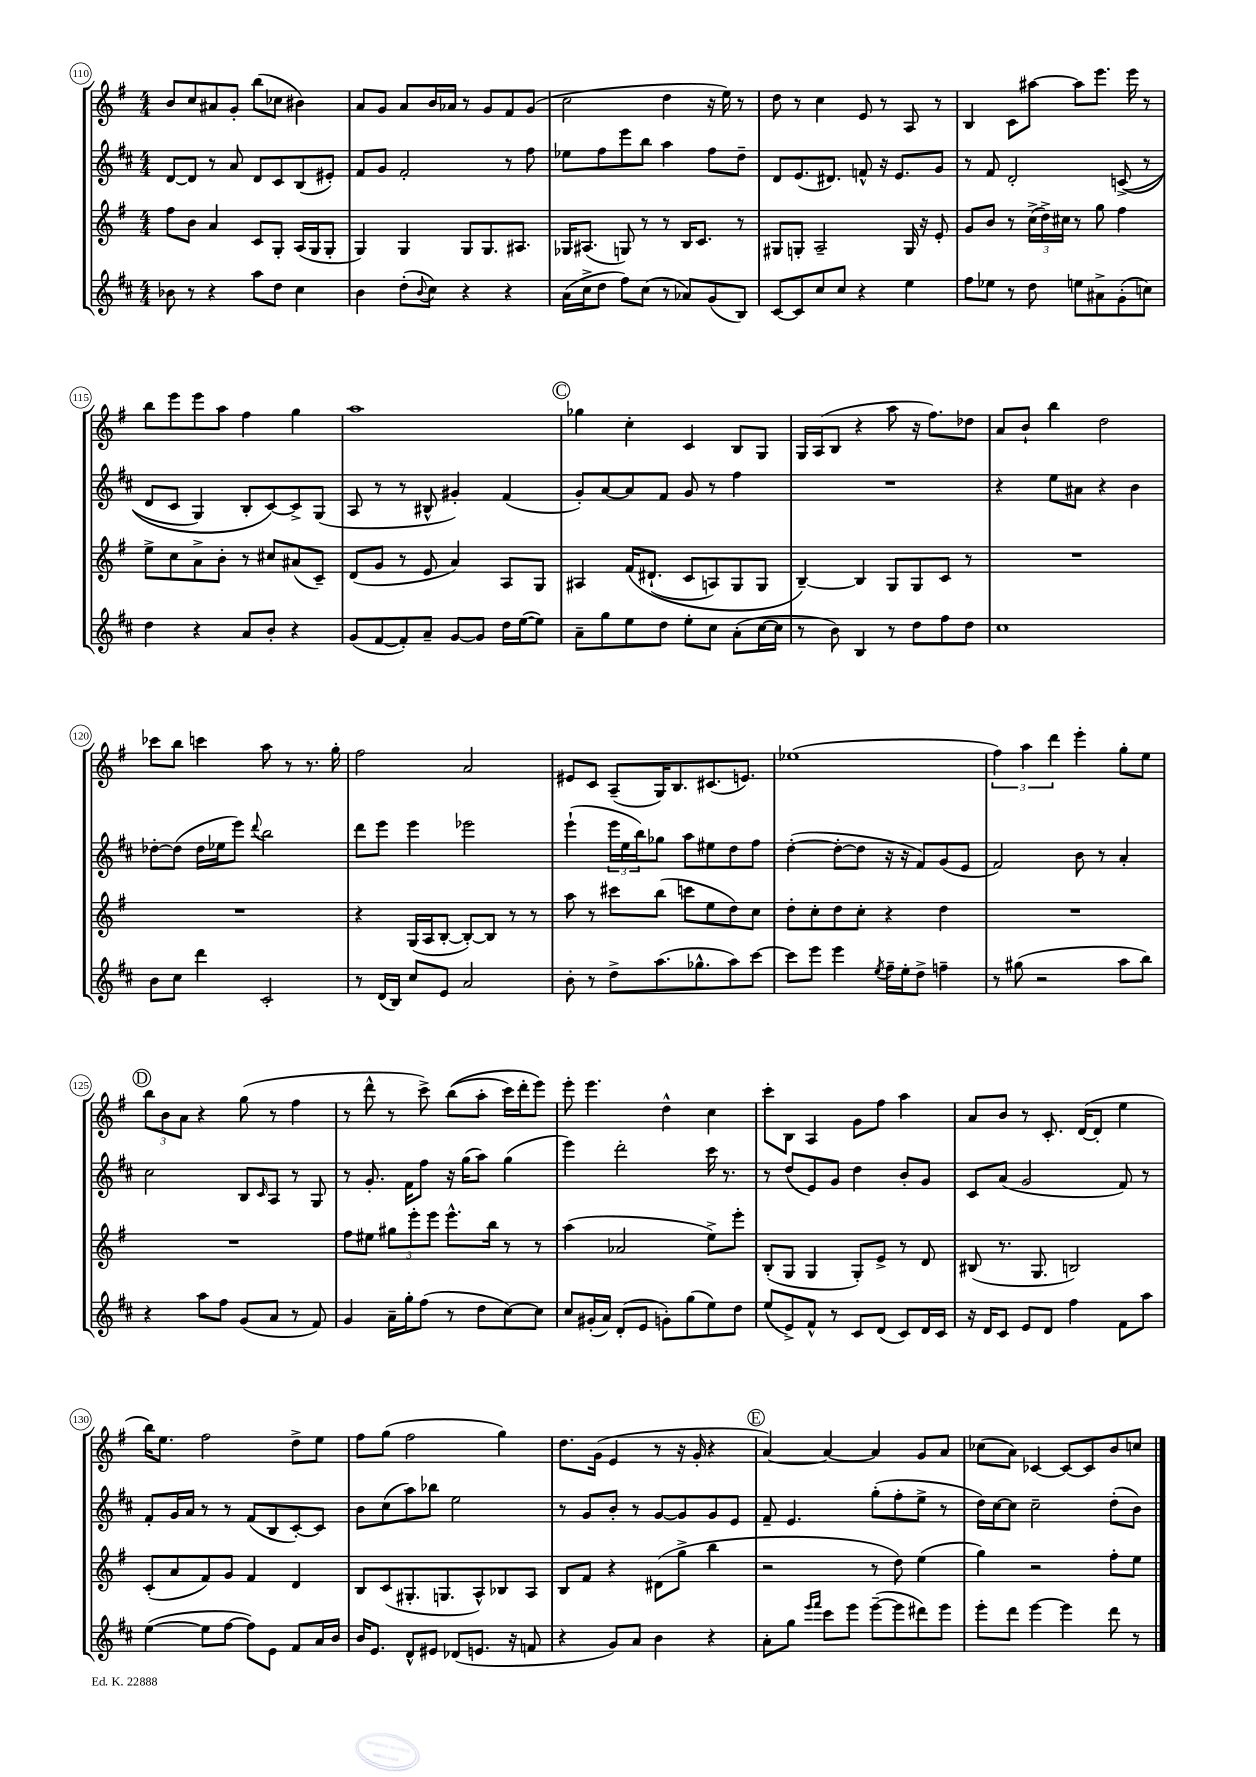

**kern	**kern	**kern	**kern
*staff4	*staff3	*staff2	*staff1
*clefG2	*clefG2	*clefG2	*clefG2
*k[f#c#]	*k[f#]	*k[f#c#]	*k[f#]
*M4/4	*M4/4	*M4/4	*M4/4
8b-	8ff#	[8d	8b
8r	8b	8d]	8cc
4r	4a	8r	8a#
.	.	8a	8g'
8aa	8c	8d	(8bb
8dd	8G'	8c#	8cc-
4cc#	(16A	(8B	4b#)
.	16G	.	.
.	8G'	8e#')	.
=	=	=	=
4b	4G)	8f#	8a
.	.	8g	8g
(8dd'	4G	2f#'	8a
8qqb	.	.	.
8cc#)	.	.	16b
.	.	.	16a-
4r	8G	.	8r
.	8.G	.	8g
4r	.	8r	8f#
.	8.A#	.	.
.	.	8ff#	(8g
=	=	=	=
(16a	16G-	8ee-	2cc
16cc#^	(8.A#	.	.
8dd	.	8ff#	.
8ff#)	8G)	8eee	.
(8cc#	8r	8bb	.
8r	8r	4aa	4dd
8a-)	16B	.	.
.	8.c	.	.
(8g	.	8ff#	16r
.	.	.	16ee)
8B)	8r	8dd~	8r
=	=	=	=
[8c#	8G#	8d	8dd
8c#]	8G'	(8.e	8r
8cc#	2A~	.	4cc
.	.	8.d#)	.
8cc#	.	.	.
4r	.	8f^^	8e
.	.	16r	8r
.	.	8.e	.
4ee	16G	.	8A
.	16r	.	.
.	8e'	8g	8r
=	=	=	=
8ff#	8g	8r	4B
8ee-	8b	8f#	.
8r	8r	2d'	8c
8dd	(24cc^	.	[8aa#
.	24dd^)	.	.
.	24cc#	.	.
8ee	8r	.	8aa#]
8a#^	8gg	.	8.eee
(8g'	4ff#	&((8c^	.
.	.	.	16eee
8cc)	.	8r	8r
=	=	=	=
4dd	8ee^	8d	8bb
.	8cc	8c#	8eee
4r	8a^	4G)	8eee
.	8b'	.	8aa
8a	8r	8B'	4ff#
8b'	8cc#	[8c#&)	.
4r	(8a#	8c#^]	4gg
.	8c~)	(8G	.
=	=	=	=
(8g	(8d	8A	1aa
[8f#	8g	8r	.
8f#'])	8r	8r	.
8a~	8e	8B#^^	.
[8g	4a)	4g#')	.
8g]	.	.	.
16dd	8A	(4f#	.
([16ee	.	.	.
8ee])	8G	.	.
=	=	=	=
8a~	4A#	8g')	4gg-
8gg	.	[8a	.
8ee	&(16f#	8a]	4cc'
.	(8.d#`	.	.
8dd	.	8f#	.
8ee'	8c	8g	4c
8cc#	8A)	8r	.
(8a'	8G	4ff#	8B
[16cc#	8G	.	8G
16cc#]	.	.	.
=	=	=	=
8r	[4B~&)	1r	16G
.	.	.	(16A
8b)	.	.	8B
4B	4B]	.	4r
8r	8G	.	8aa
8dd	8G	.	16r
.	.	.	8.ff#)
8ff#	8c	.	.
8dd	8r	.	8dd-
=	=	=	=
1cc#	1r	4r	8a
.	.	.	8b`
.	.	8ee	4bb
.	.	8a#	.
.	.	4r	2dd
.	.	4b	.
=	=	=	=
8b	1r	[8dd-'	8ccc-
8cc#	.	(8dd-]	8bb
4ddd	.	16dd-	4ccc
.	.	16ee-	.
.	.	8eee)	.
.	.	8qqddd	.
2c#'	.	2bb	8aa
.	.	.	8r
.	.	.	8.r
.	.	.	16gg'
=	=	=	=
8r	4r	8ddd	2ff#
(16d	.	8eee	.
16B)	.	.	.
8cc#	(16G	4eee	.
.	16A	.	.
8e	[8B'	.	.
2a	8B'_)	2eee-	2a
.	8B]	.	.
.	8r	.	.
.	8r	.	.
=	=	=	=
8b'	8aa	(4eee`	8e#
8r	8r	.	8c
8dd^	8ccc#	24eee	(8A~
.	.	24ee	.
.	.	24bb)	.
(8.aa	(8bb	8gg-	16G)
.	.	.	8.B
.	8ccc	8aa	.
8.gg-^^	.	.	.
.	8ee	8ee#	(8.c#
8aa)	8dd)	8dd	.
.	.	.	8.e)
[8ccc#	8cc	8ff#	.
=	=	=	=
8ccc#]	8dd'	([4dd'	(1ee-
8eee	8cc'	.	.
4eee	8dd	8dd'_	.
.	8cc'	8dd]	.
8qee	.	.	.
16ff#~	4r	16r	.
16ee'	.	16r	.
8dd^	.	8f#)	.
4ff~	4dd	(8g	.
.	.	8e	.
=	=	=	=
8r	1r	2f#)	6ff#)
(8gg#	.	.	.
.	.	.	6aa
2r	.	.	.
.	.	.	6ddd
.	.	8b	4eee'
.	.	8r	.
8aa	.	4a'	8gg'
8bb)	.	.	8ee
=	=	=	=
4r	1r	2cc#	12bb
.	.	.	12b
.	.	.	12a
8aa	.	.	4r
8ff#	.	.	.
(8g	.	8B	(8gg
.	.	16qqc#	.
8a	.	8A	8r
8r	.	8r	4ff#
8f#)	.	8G	.
=	=	=	=
4g	8ff#	8r	8r
.	8ee#	8.g'	8ddd^^
16a~	12gg#	.	8r
16gg'	.	16f#	.
.	12eee'	.	.
(8ff#	.	8ff#	8ccc^)
.	12eee	.	.
8r	8.eee^^	16r	&((8bb
.	.	(16gg	.
8dd	.	8aa)	8aa'
.	16bb	.	.
[8cc#)	8r	(4gg	16ccc)
.	.	.	16ddd'
8cc#]	8r	.	8eee&)
=	=	=	=
8cc#	(4aa	4eee)	8eee'
(16g#'	.	.	4.eee
16a)	.	.	.
(8d'	2a-	2ddd'	.
8e	.	.	.
8g')	.	.	4dd^^
(8gg	.	.	.
8ee)	8ee^)	16ccc#	4cc
.	.	8.r	.
8dd	8eee'	.	.
=	=	=	=
(8ee	(8B'	8r	8ccc'
8e^)	8G	(8dd	8B
8f#^^	4G	8e)	4A
8r	.	8g	.
8c#	8G')	4dd	8g
(8d	8e^	.	8ff#
8c#)	8r	8b'	4aa
16d	8d	8g	.
16c#	.	.	.
=	=	=	=
16r	(8B#	8c#	8a
16d	.	.	.
8c#	8.r	(8a	8b
8e	.	2g	8r
.	8.G	.	.
8d	.	.	8.c'
4ff#	2B)	.	.
.	.	.	([16d
.	.	.	8d']
8f#	.	8f#)	4ee
8aa	.	8r	.
=	=	=	=
([4ee	(8c'	8f#'	16bb)
.	.	.	8.ee
.	8a	16g	.
.	.	16a	.
8ee]	8f#)	8r	2ff#
[8ff#	8g	8r	.
8ff#])	4f#	(8f#	.
8e	.	8B	.
8f#	4d	[8c#')	8dd^
16a	.	8c#]	8ee
16b	.	.	.
=	=	=	=
16b	8B	8b	8ff#
8.e	.	.	.
.	(8c	(8cc#	(8gg
8d^^	8.G#'	8aa)	2ff#
8e#	.	8bb-	.
.	8.G	.	.
(8d-	.	2ee	.
8.e	8A^^)	.	.
.	8B-	.	4gg)
16r	.	.	.
8f	8A	.	.
=	=	=	=
4r	8B	8r	8.dd
.	8f#	8g	.
.	.	.	(16g
8g)	4r	8b'	4e
8a	.	8r	.
4b	(8d#	[8g	8r
.	8gg^	8g]	16r
.	.	.	16g'
4r	4bb	8g	4r
.	.	8e	.
=	=	=	=
8a'	2r	8f#~	[4a)
8gg	.	4.e	.
16qqeee	.	.	.
16qqfff#	.	.	.
8ccc#	.	.	4a_
8eee	.	.	.
([8eee~	8r	(8gg'	4a]
8eee]	8dd)	8ff#'	.
8ddd#)	(4ee	8ee^	8g
8eee	.	8r	8a
=	=	=	=
8eee'	4gg)	16dd)	(8cc-
.	.	[16cc#	.
8ddd	.	8cc#]	8a)
[4eee	2r	2cc#~	[4c-
4eee]	.	.	8c-_
.	.	.	8c-]
8ddd	8ff#'	(8dd'	8b
8r	8ee	8b)	8cc
==	==	==	==
*-	*-	*-	*-
